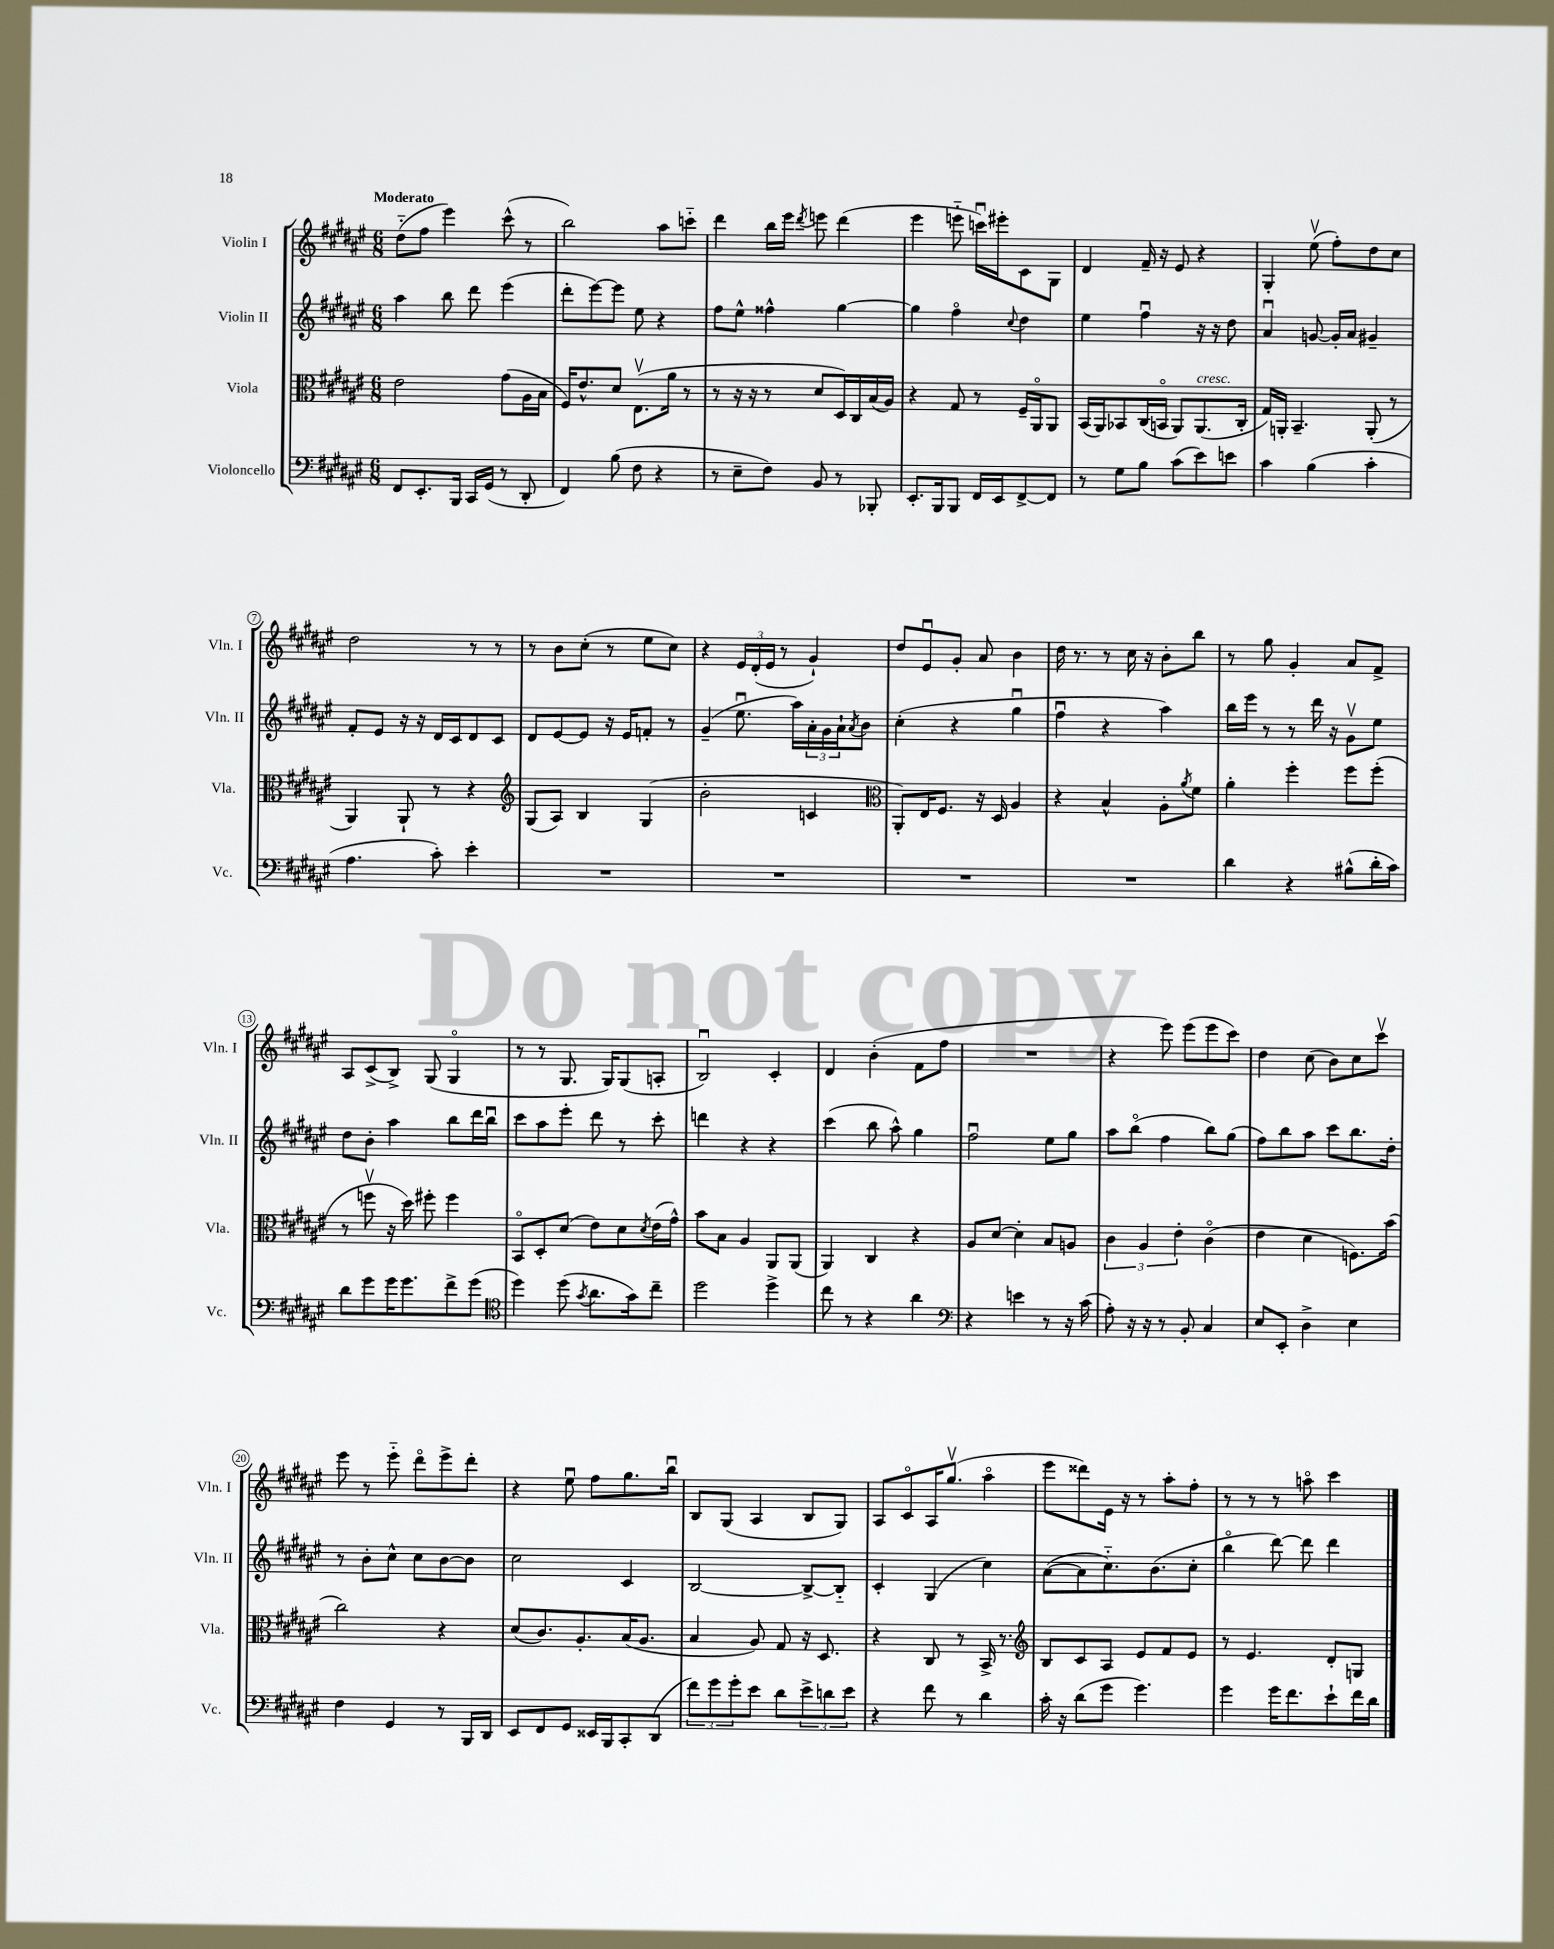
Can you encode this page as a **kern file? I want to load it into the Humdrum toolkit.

**kern	**kern	**kern	**kern
*part4	*part3	*part2	*part1
*staff4	*staff3	*staff2	*staff1
*I"Violoncello	*I"Viola	*I"Violin II	*I"Violin I
*I'Vc.	*I'Vla.	*I'Vln. II	*I'Vln. I
*clefF4	*clefC3	*clefG2	*clefG2
*k[f#c#g#d#a#e#]	*k[f#c#g#d#a#e#]	*k[f#c#g#d#a#e#]	*k[f#c#g#d#a#e#]
*M6/8	*M6/8	*M6/8	*M6/8
=1	=1	=1	=1
!	!	!	!LO:TX:a:B:t=Moderato
8FF#/L	2e#\	4aa#\	(8dd#\L
8.EE#'/	.	.	8ff#\J
.	.	8bb\	4eee#\)
16BBB/Jk	.	.	.
16CC#/LL	.	8ddd#\	.
(16GG#/JJ	.	.	.
8r	(8g#\L	(4eee#\	(8ccc#^^\
8DD#'/	16A#\L	.	8r
.	16B\JJ	.	.
=2	=2	=2	=2
4FF#/)	16F#/KL)	8ddd#'\L	2bb\)
.	8.e#^^/	.	.
.	.	[8eee#\)	.
(8B\	8d#/J	8eee#\J]	.
8F#\	(8.E#v\L	8ee#\	.
4r	.	4r	8aa#\L
.	16a#\Jk	.	.
.	8r	.	8cccn\J
=3	=3	=3	=3
8r	8r	8ff#\L	4ddd#\
8E#~\L	16r	8ee#^^\J	.
.	16r	.	.
8F#\J)	8r	4ff##X^^\	16bb\LL
.	.	.	16eee#\JJ
.	.	.	8qddd#/
8BB/	8d#/L	.	8eeen\
8r	16D#/L)	[4gg#\	(4ddd#\
.	16C#/	.	.
8BBB-X'/	(16B/	.	.
.	16A#/JJ)	.	.
=4	=4	=4	=4
8.EE#'/L	4r	4gg#\]	4eee#\
16BBB/k	.	.	.
8BBB/J	8G#/	4ff#\	8eeen\
16FF#/LL	8r	.	16cccnu\LL)
16EE#/J	.	.	16eee#X'\J
.	.	8qqcc#/	.
[8FF#^/	16F#~/LL	4dd#\	8c#\
.	16AA#/J	.	.
8FF#/J]	8AA#/J	.	8G#\J
=5	=5	=5	=5
8r	(16BB/LL	4ee#\	4d#/
.	16AA#/J)	.	.
8G#\L	8BB-X/	.	.
8B\J	(16C#/L	4ff#u\	16f#~/
.	16BBn/JJ	.	16r
(8c#\L	8AA#/L)	.	8e#/
!	!LO:TX:a:i:t=cresc.	!	!
8e#\)	(8.AA#/	16r	4r
.	.	16r	.
8en\J	.	8dd#\	.
.	16C#'/Jk	.	.
=6	=6	=6	=6
4c#\	16G#/LL)	4a#u/	4G#'/
.	16AAn'/JJ	.	.
.	4.BB~/	.	.
(4B\	.	[8gn/	(8ee#v\
.	.	16g'/LL]	8ff#'\L)
.	.	16a#/JJ	.
4c#'\	(8AA'/	4g#X~/	8dd#\
.	8r	.	8cc#\J
!!LO:LB:g=z
=7	=7	=7	=7
4.A#\	4AA#/)	8f#'/L	2dd#\
.	.	8e#/J	.
.	8AA#`/	16r	.
.	.	16r	.
8c#'\)	8r	16d#/LL	.
.	.	16c#/J	.
4e#'\	4r	8d#/	8r
.	.	8c#/J	8r
=8	=8	=8	=8
*	*clefG2	*	*
2.r	(8G#/L	8d#/L	8r
.	8A#/J)	[8e#/	8b\L
.	4B/	8e#/J]	(8cc#'\J
.	.	16r	8r
.	.	16e#/KL	.
.	(4G#/	8fn'/J	8ee#\L
.	.	8r	8cc#\J)
=9	=9	=9	=9
2.r	2b'\	(4g#~/	4r
.	.	8.ee#u\	24e#/LL
.	.	.	(24d#'/
.	.	.	24e#/JJ
.	.	.	8r
.	.	16aa#\LL)	.
.	4cn/	24a#'\	4g#`/)
.	.	24g#\	.
.	.	24a#`\J	.
.	.	8qa#/	.
.	.	8b\J	.
=10	=10	=10	=10
*	*clefC3	*	*
2.r	8AA#'/L)	(4cc#'\	8dd#/L
.	16E#/K	.	8e#u/
.	8.F#/J	.	.
.	.	4r	8g#'/J
.	16r	.	8a#/
.	16D#/	.	.
.	4A#/	4gg#u\	4b\
=11	=11	=11	=11
2.r	4r	4ff#u\	16dd#\
.	.	.	8.r
.	4B^^/	4r	8r
.	.	.	16cc#\
.	.	.	16r
.	8A#'\L	4aa#\)	8b'\L
.	8qa#/	.	.
.	8f#\J	.	8bb\J
=12	=12	=12	=12
4d#\	4a#'\	16bb\LL	8r
.	.	16eee#\JJ	.
.	.	8r	8gg#\
4r	4ff#'\	8r	4g#'/
.	.	16ddd#\	.
.	.	16r	.
(8B#X^^\L	8ff#\L	8g#v\L	8a#/L
16d#'\L	(8ff#'\J	8ee#\J	8f#^/J
16c#\JJ)	.	.	.
!!LO:LB:g=z
=13	=13	=13	=13
8d#\L	8r	8dd#\L	8A#/L
8g#\	8ffnv\	8b'\J	(8c#^/
16g#\K	16r	4aa#\	8B^/J)
8.g#\	16dd#\)	.	.
.	8ff#X'\	.	(8G#/
8f#^\	4ff#\	8bb\L	4G#/
(8g#\J	.	16ddd#\L	.
.	.	16bbu\JJ	.
=14	=14	=14	=14
*clefC4	*	*	*
4dd#\)	8BB/L	8ccc#\L	8r
.	8D#'/	8aa#\	8r
(8dd#\	(8d#/J	8eee#'\J	8.G#/
8qg#/	.	.	.
8.a#\L	8e#\L)	8ddd#\	.
.	.	.	16G#/KL)
.	8d#\	8r	(8G#/
16g#\k)	.	.	.
.	8qd#/	.	.
8cc#~\J	(16e#\L	8ccc#'\	8An'/J
.	16g#^^\JJ)	.	.
=15	=15	=15	=15
2dd#\	8b\L	4dddn\	2Bu/)
.	8B\J	.	.
.	4A#/	4r	.
4dd#^\	8AA#/L	4r	4c#'/
.	(8AA#/J	.	.
=16	=16	=16	=16
8cc#\	4AA#/)	(4ccc#\	4d#/
8r	.	.	.
4r	4C#/	8bb\	(4b'\
.	.	8aa#^^\)	.
4a#\	4r	4gg#\	8f#\L
.	.	.	8ff#\J
=17	=17	=17	=17
*clefF4	*	*	*
4r	8A#/L	2ff#u\	2.r
.	[8d#/J	.	.
4en\	4d#'\]	.	.
8r	8B/L	8ee#\L	.
16r	8An/J	8gg#\J	.
(16c#\	.	.	.
=18	=18	=18	=18
8A#'\)	6c#\	8aa#\L	4r
16r	.	(8bb\J	.
.	6A#/	.	.
16r	.	.	.
8r	.	4ff#\	8eee#\)
.	6e#'\	.	.
8BB'/	.	.	(8eee#\L
4C#/	(4c#\	8bb\L)	8eee#\
.	.	(8gg#\J	8ccc#\J)
=19	=19	=19	=19
8E#/L	4e#\	8ff#\L)	4dd#\
8EE#'/J	.	8bb\	.
4D#^\	4d#\	8aa#\J	(8cc#\
.	.	8ccc#\L	8b\L)
4E#\	8.Fn\L)	8.bb\	8cc#\
.	.	.	8ccc#v\J
.	(16b\Jk	16dd#'\Jk	.
!!LO:LB:g=z
=20	=20	=20	=20
4F#\	2cc#\)	8r	8eee#\
.	.	8b'\L	8r
4GG#/	.	8cc#^^\J	8eee#\
.	.	8cc#\L	8ddd#\L
8r	4r	[8b\	8eee#^\
16BBB/LL	.	8b\J]	8ddd#'\J
16DD#/JJ	.	.	.
=21	=21	=21	=21
8EE#/L	(8d#/L	2cc#\	4r
8FF#/	8.c#/)	.	.
8GG#/J	.	.	8ee#u\
.	8.A#'/	.	.
16EE##X/LL	.	.	8ff#\L
16BBB/J	.	.	.
8CC#'/	(16B/K	4c#/	8.gg#\
.	8.A#/J	.	.
(8DD#/J	.	.	.
.	.	.	16bbu\Jk
=22	=22	=22	=22
12f#\L)	4B/	[2B/	8B/L
12g#\	.	.	.
.	.	.	(8G#/J
12g#'\	.	.	.
8e#\J	8A#/)	.	4A#/
8d#\L	8G#/	.	.
12e#^\	16r	8B^/L_	8B/L
.	8.D#/	.	.
12dn\	.	.	.
.	.	8B/J]	8G#/J)
12e#\J	.	.	.
=23	=23	=23	=23
4r	4r	4c#'/	8A#/L
.	.	.	8c#/
8f#\	8C#/	(4G#/	16A#/K
.	.	.	(8.gg#v/J
8r	8r	.	.
4d#\	16BB^/	4cc#\)	4aa#\
.	8.r	.	.
=24	=24	=24	=24
*	*clefG2	*	*
16c#'\	8B/L	([8a#\L	8eee#\L
16r	.	.	.
(8d#\L	8c#/	8a#\]	8ddd##X\)
8g#\J	8A#/J	8.cc#\)	16e#\Jk
.	.	.	16r
4.g#\)	8e#/L	.	8r
.	.	(8.b\	.
.	8f#/	.	8aa#'\L
.	8e#/J	8cc#'\J	8ff#'\J
=25	=25	=25	=25
4g#\	8r	4bb\	8r
.	4.e#/	.	8r
16g#\KL	.	[8ddd#\)	8r
8.f#\	.	.	.
.	.	8ddd#\]	8aan\
8e#`\	8d#'/L	4ddd#\	4ccc#\
16f#\L	8Gn/J	.	.
16d#\JJ	.	.	.
==	==	==	==
*-	*-	*-	*-
